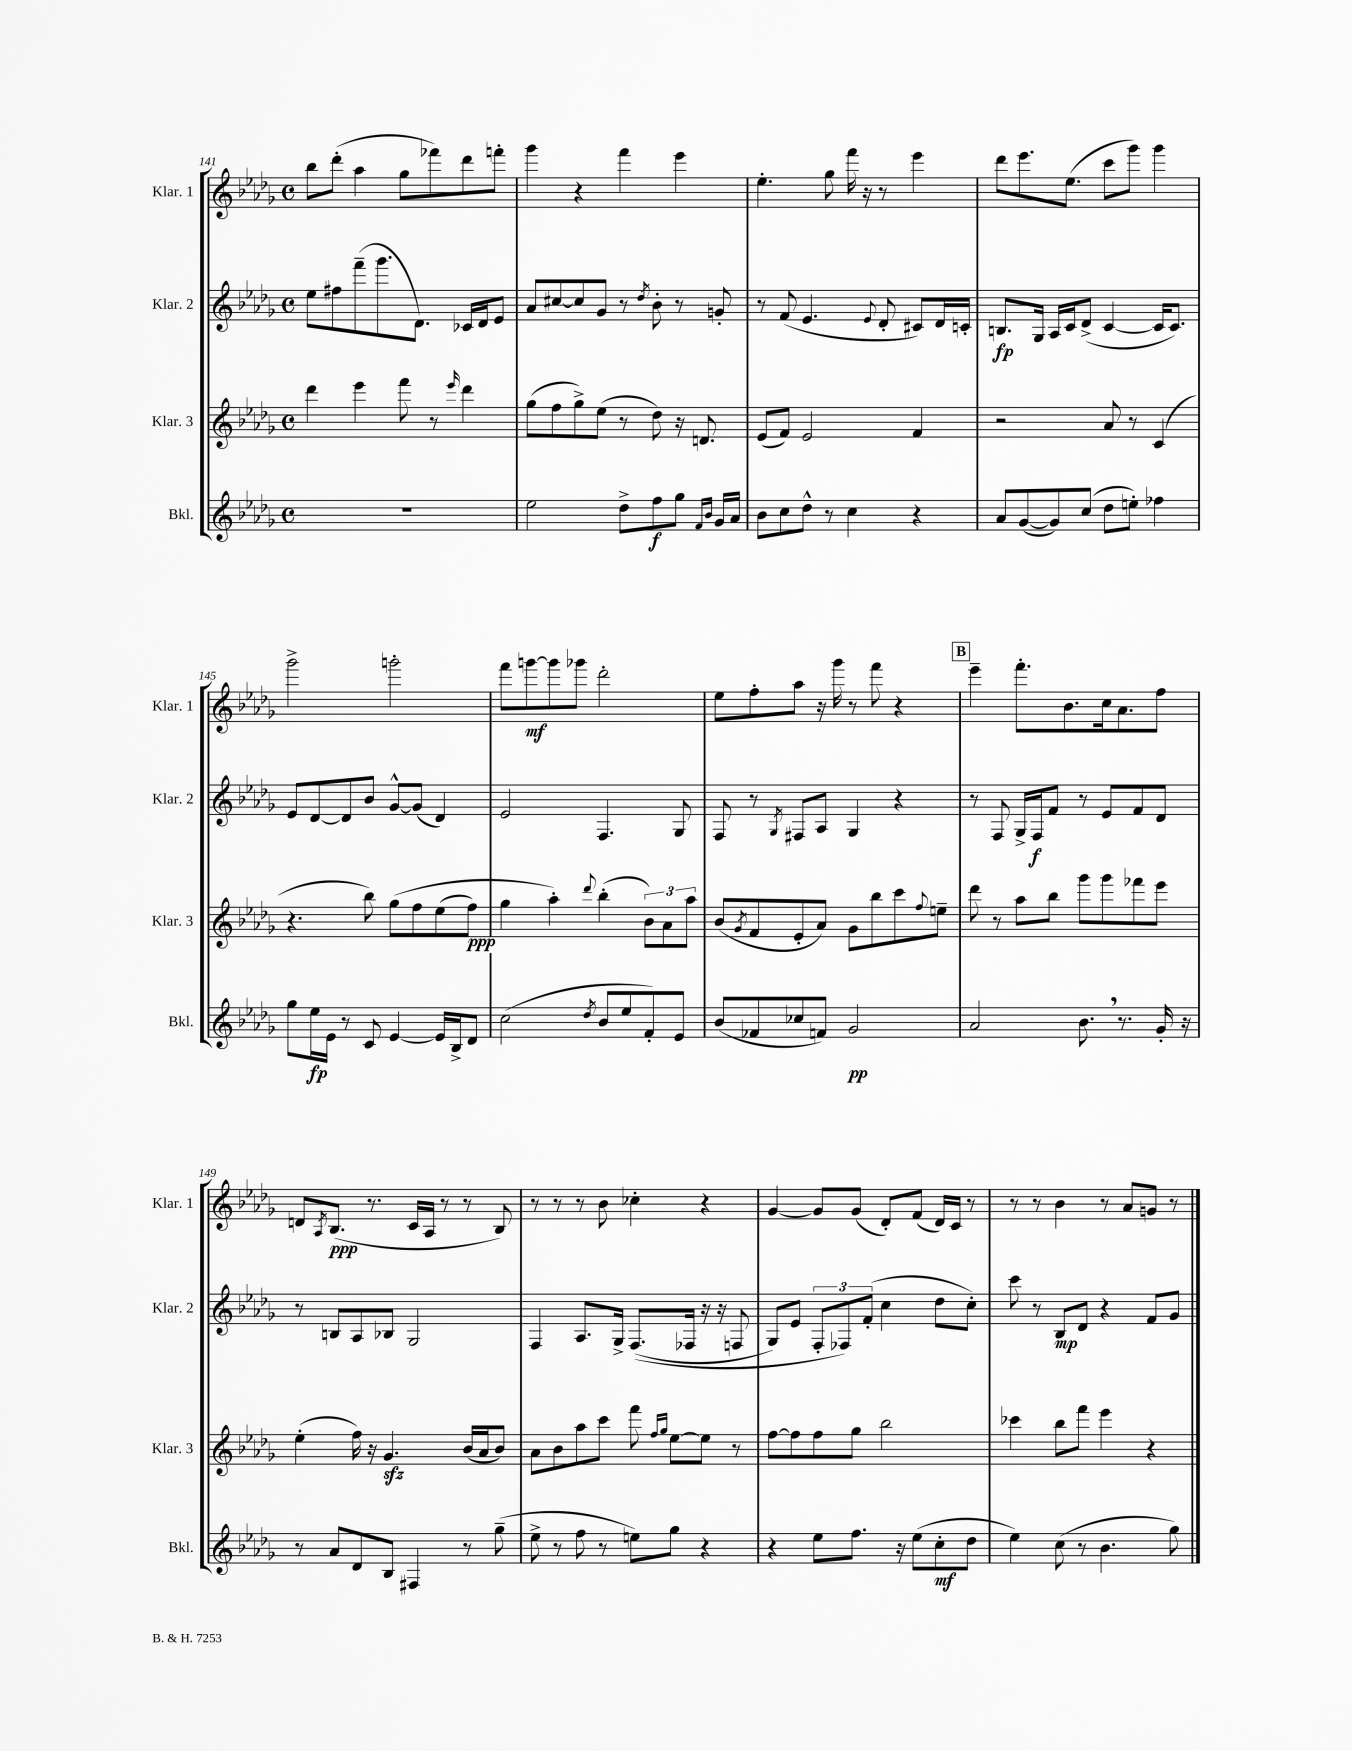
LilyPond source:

<<
\new StaffGroup <<
\new Staff = "s0" \with { instrumentName = "Klar. 1" shortInstrumentName = "Klar. 1" } {
    \clef treble \key des \major \defaultTimeSignature \time 4/4
    bes''8 des'''8-.( aes''4 ges''8 fes'''8) des'''8 f'''8-. |
    ges'''4 r4 f'''4 ees'''4 |
    ees''4.-. ges''8 f'''16 r16 r8 ees'''4 |
    des'''8 ees'''8. ees''8.( c'''8 ges'''8) ges'''4 |
    ges'''2-> g'''2-. |
    f'''8 g'''8~\mf g'''8 ges'''8 des'''2-. |
    ees''8 f''8-. aes''8 r16 ges'''16 r8 f'''8 r4 |
    \mark \markup { \box "B" } ees'''4-- f'''8.-. bes'8. c''16 aes'8. f''8 |
    d'8 \acciaccatura { aes8 } bes8.\ppp( r8. c'16 aes16 r8 r8 bes8) |
    r8 r8 r8 bes'8 ces''4-. r4 |
    ges'4~ ges'8 ges'8( des'8-.) f'8( des'16) c'16 r8 |
    r8 r8 bes'4 r8 aes'8 g'8 r8 \bar "|." |
}
\new Staff = "s1" \with { instrumentName = "Klar. 2" shortInstrumentName = "Klar. 2" } {
    \clef treble \key des \major \defaultTimeSignature \time 4/4
    ees''8 fis''8 f'''8--( ges'''8. des'8.) ces'16 des'16 ees'8 |
    aes'8 cis''8~ cis''8 ges'8 r8 \acciaccatura { des''8 } bes'8-. r8 g'8-. |
    r8 f'8( ees'4. \appoggiatura { ees'8 } des'8-. cis'8) des'16 c'16-. |
    b8.\fp ges16 aes16 c'16 des'8->( c'4~ c'16 c'8.) |
    ees'8 des'8~ des'8 bes'8 ges'8~-^ ges'8( des'4) |
    ees'2 f4. ges8 |
    f8 r8 \acciaccatura { ges8 } fis8 aes8 ges4 r4 |
    \mark \markup { \box "B" } r8 f8 ges16-> f16\f f'8 r8 ees'8 f'8 des'8 |
    r8 b8 aes8 bes8 ges2 |
    f4 aes8. ges16-> f8.(\( fes16 r16 r16 f8 |
    ges8) ees'8 \tuplet 3/2 { f8-. fes8\) f'8-.( } c''4 des''8 c''8-.) |
    c'''8 r8 bes8\mp des'8 r4 f'8 ges'8 \bar "|." |
}
\new Staff = "s2" \with { instrumentName = "Klar. 3" shortInstrumentName = "Klar. 3" } {
    \clef treble \key des \major \defaultTimeSignature \time 4/4
    des'''4 ees'''4 f'''8 r8 \grace { ees'''16 } des'''4 |
    ges''8( f''8 ges''8->) ees''8( r8 des''8) r16 d'8. |
    ees'8( f'8) ees'2 f'4 |
    r2 aes'8 r8 c'4( |
    r4. bes''8) ges''8\( f''8 ees''8( f''8\ppp) |
    ges''4 aes''4-.\) \appoggiatura { des'''8 } bes''4-.( \tuplet 3/2 { bes'8) aes'8 aes''8 } |
    bes'8( \acciaccatura { ges'8 } f'8 ees'8-. aes'8) ges'8 bes''8 c'''8 \appoggiatura { f''8 } e''8-- |
    \mark \markup { \box "B" } des'''8 r8 aes''8 bes''8 ges'''8 ges'''8 fes'''8 ees'''8 |
    ees''4-.( f''16) r16 ges'4.\sfz bes'16( aes'16 bes'8) |
    aes'8 bes'8 aes''8 c'''8 f'''8 \grace { f''16 ges''16 } ees''8~ ees''8 r8 |
    f''8~ f''8 f''8 ges''8 bes''2 |
    ces'''4 bes''8 f'''8 ees'''4 r4 \bar "|." |
}
\new Staff = "s3" \with { instrumentName = "Bkl." shortInstrumentName = "Bkl." } {
    \clef treble \key des \major \defaultTimeSignature \time 4/4
    R1 |
    ees''2 des''8-> f''8\f ges''8 \grace { f'16 bes'16 } ges'16 aes'16 |
    bes'8 c''8 des''8-^ r8 c''4 r4 |
    aes'8 ges'8~( ges'8) c''8( des''8 e''8-.) fes''4 |
    ges''8 ees''16\fp ees'16 r8 c'8 ees'4~ ees'16 bes16-> des'8 |
    c''2( \acciaccatura { des''8 } bes'8 ees''8 f'8-.) ees'8 |
    bes'8( fes'8 ces''8 f'8) ges'2\pp |
    \mark \markup { \box "B" } aes'2 bes'8. \breathe r8. ges'16-. r16 |
    r8 aes'8 des'8 bes8 fis4 r8 ges''8--( |
    ees''8-> r8 f''8 r8 e''8) ges''8 r4 |
    r4 ees''8 f''8. r16 ees''8( c''8-.\mf des''8 |
    ees''4) c''8( r8 bes'4. ges''8) \bar "|." |
}
>>
>>
\layout { \context { \Score currentBarNumber = #141 } }
